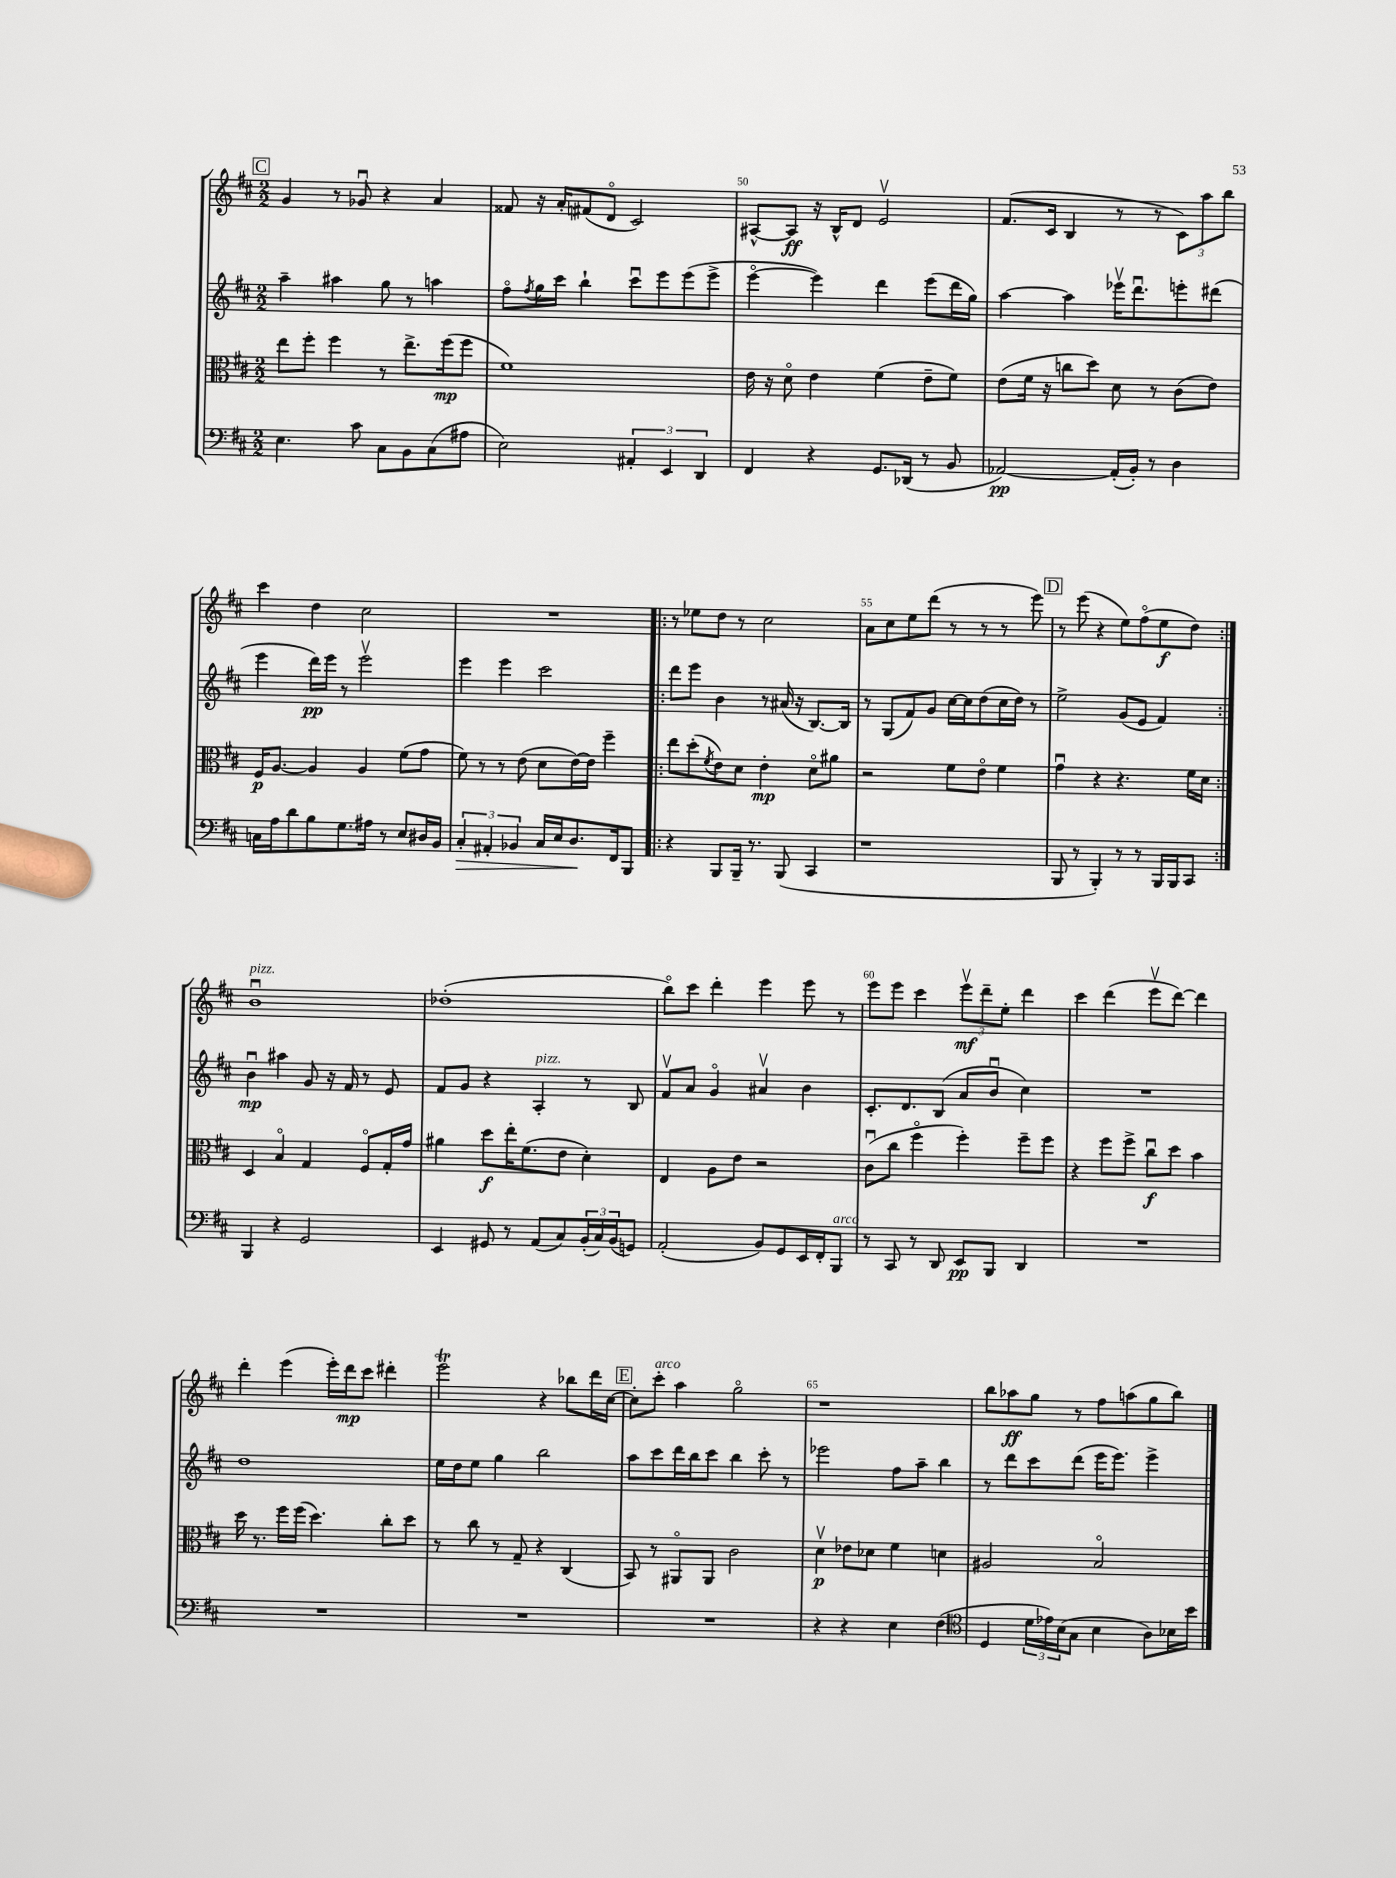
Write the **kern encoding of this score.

**kern	**kern	**kern	**kern
*staff4	*staff3	*staff2	*staff1
*clefF4	*clefC3	*clefG2	*clefG2
*k[f#c#]	*k[f#c#]	*k[f#c#]	*k[f#c#]
*M2/2	*M2/2	*M2/2	*M2/2
4.E	8ee	4aa~	4g
.	8ff#'	.	.
.	4ff#	4aa#	8r
8c#	.	.	8g-u
8C#	8r	8gg	4r
8BB	8.ee^	8r	.
(8C#	.	4aa	4a
.	(16ff#	.	.
8A#	8ff#	.	.
=	=	=	=
2E)	1f#)	8ff#o	8f##
.	.	8qff#	.
.	.	16gg	16r
.	.	16ccc#	16a'
.	.	4bb`	(8f#
.	.	.	8do
6AA#'	.	8ccc#u	2c#)
.	.	8eee	.
6EE	.	.	.
.	.	(8eee	.
6DD	.	.	.
.	.	8eee^	.
=	=	=	=
4FF#	16e	[4eeeo	[8A#^^
.	16r	.	.
.	8do	.	8A#]
4r	4e	4eee])	16r
.	.	.	16B^^
.	.	.	8d
8.GG	(4f#	4ddd	2ev
(16DD-	.	.	.
8r	8e~	(8eee	.
8BB	8f#)	16ddd	.
.	.	16gg)	.
=	=	=	=
[2AA-)	(8e	[4aa	(8.f#
.	16f#	.	.
.	16r	.	16c#
.	8cc	4aa]	4B
.	8dd)	.	.
(16AA-']	8d	16eee-v	8r
16BB')	.	8.dddu	.
8r	8r	.	8r
4D	(8c#	8eee'	12c#)
.	.	.	12aa
.	8e)	(8ddd#	.
.	.	.	12bb
=	=	=	=
16C	16F#	4eee	4ccc#
16A	[8.A	.	.
8d	.	.	.
8B	4A]	16ddd)	4dd
.	.	16eee	.
8.G	.	8r	.
.	4A	2eeev	2cc#
16A#	.	.	.
8r	.	.	.
8E	(8f#	.	.
16D#	8g	.	.
16BB	.	.	.
=	=	=	=
6C#'	8f#)	4eee	1r
.	8r	.	.
6AA#'	.	.	.
.	8r	4eee	.
6BB-	.	.	.
.	(8e	.	.
16C#	8d	2ccc#	.
16E	.	.	.
8.D	[16e)	.	.
.	16e]	.	.
.	4ff#~	.	.
16FF#	.	.	.
8BBB	.	.	.
=!|:	=!|:	=!|:	=!|:
4r	8ee	8ddd	8r
.	(8dd'	8eee	8ee-
.	8qf#	.	.
8BBB	8e)	4b	8dd
16BBB~	8d	.	8r
8.r	.	.	.
.	4e'	8r	2cc#
(8BBB	.	(16a#	.
.	.	16r	.
4CC#	8do	[8.B)	.
.	8a#	.	.
.	.	16B]	.
=	=	=	=
1r	2r	8r	8a
.	.	(8G	8cc#
.	.	8f#)	8ee
.	.	8g	(8ddd
.	8f#	[16cc#	8r
.	.	16cc#]	.
.	8eo	(8dd	8r
.	4f#	16cc#	8r
.	.	16dd)	.
.	.	8r	8eee)
=	=	=	=
8BBB	4gu	2ee^	8r
8r	.	.	(8eee
4BBB')	4r	.	4r
8r	4.r	(8g	8ee)
8r	.	8e	(8ff#o
16BBB	.	4f#)	8ee
16BBB	.	.	.
8CC#	16f#	.	8dd)
.	16d	.	.
=:|!	=:|!	=:|!	=:|!
4BBB	4D	4bu	1bu
4r	4Bo	4aa#	.
2GG	4G	8g	.
.	.	16r	.
.	.	16f#	.
.	8F#o	8r	.
.	16G'	8e	.
.	16g	.	.
=	=	=	=
4EE	4a#	8f#	(1dd-'
.	.	8g	.
8GG#	8dd	4r	.
8r	16ee'	.	.
.	(8.f#	.	.
(8AA	.	4A'	.
8C#)	8e	.	.
(24BB'	4d')	8r	.
24C#)	.	.	.
(24BB	.	.	.
8GG)	.	8B	.
=	=	=	=
(2AA'	4E	8f#v	8bbo)
.	.	8a	8ccc#
.	8A	4go	4ddd'
.	8e	.	.
8BB)	2r	4a#v	4eee
8GG	.	.	.
16EE	.	4b	8eee
16FF#'	.	.	.
8BBB	.	.	8r
=	=	=	=
8r	(8c#u	8.c#'	8eee
8CC#	8cc#	.	8eee
.	.	8.d	.
8r	4ff#o	.	4ccc#
8DD	.	(8B	.
8EE	4ff#')	8a	12eeev
.	.	.	12ddd~
8BBB	.	8bu	.
.	.	.	12ee'
4DD	8ff#~	4cc#)	4ddd
.	8ff#	.	.
=	=	=	=
1r	4r	1r	4ccc#
.	8ff#	.	(4ddd
.	8ff#^	.	.
.	8cc#u	.	8eeev
.	8dd	.	[8ddd)
.	4b	.	4ddd]
=	=	=	=
1r	16dd	1dd	4ddd'
.	8.r	.	.
.	16ff#	.	(4eee
.	(16ff#	.	.
.	4.dd)	.	.
.	.	.	16eee')
.	.	.	16ddd
.	.	.	8ccc#
.	8cc#'	.	4ddd#'
.	8dd	.	.
=	=	=	=
1r	8r	16ee	2eee
.	.	16dd	.
.	8cc#	8ee	.
.	8r	4gg	.
.	8G~	.	.
.	4r	2bb	4r
.	(4C#	.	8bb-
.	.	.	16ddd
.	.	.	[16cc#
=	=	=	=
1r	8BB)	8aa	8cc#']
.	8r	8ccc#	8ccc#'
.	8AA#o	16ddd	4aa
.	.	16bb	.
.	8AA#	8ccc#	.
.	2c#	4bb	2ggo
.	.	8ccc#'	.
.	.	8r	.
=	=	=	=
4r	4dv	2eee-	1r
4r	8e-	.	.
.	8d-	.	.
4E	4f#	8ff#	.
.	.	8aa~	.
(4F#	4d	4bb	.
=	=	=	=
*clefC4	*	*	*
4D	2A#	8r	8bb
.	.	8ddd	8aa-
24d	.	8ccc#	8gg
24e-)	.	.	.
(24B	.	.	.
8G	.	(8ddd	8r
4B	2Bo	16eee	8ff#
.	.	8.eee)	.
.	.	.	(8aa
8A)	.	4eee^	8gg
16B-	.	.	8bb)
16b	.	.	.
==	==	==	==
*-	*-	*-	*-
